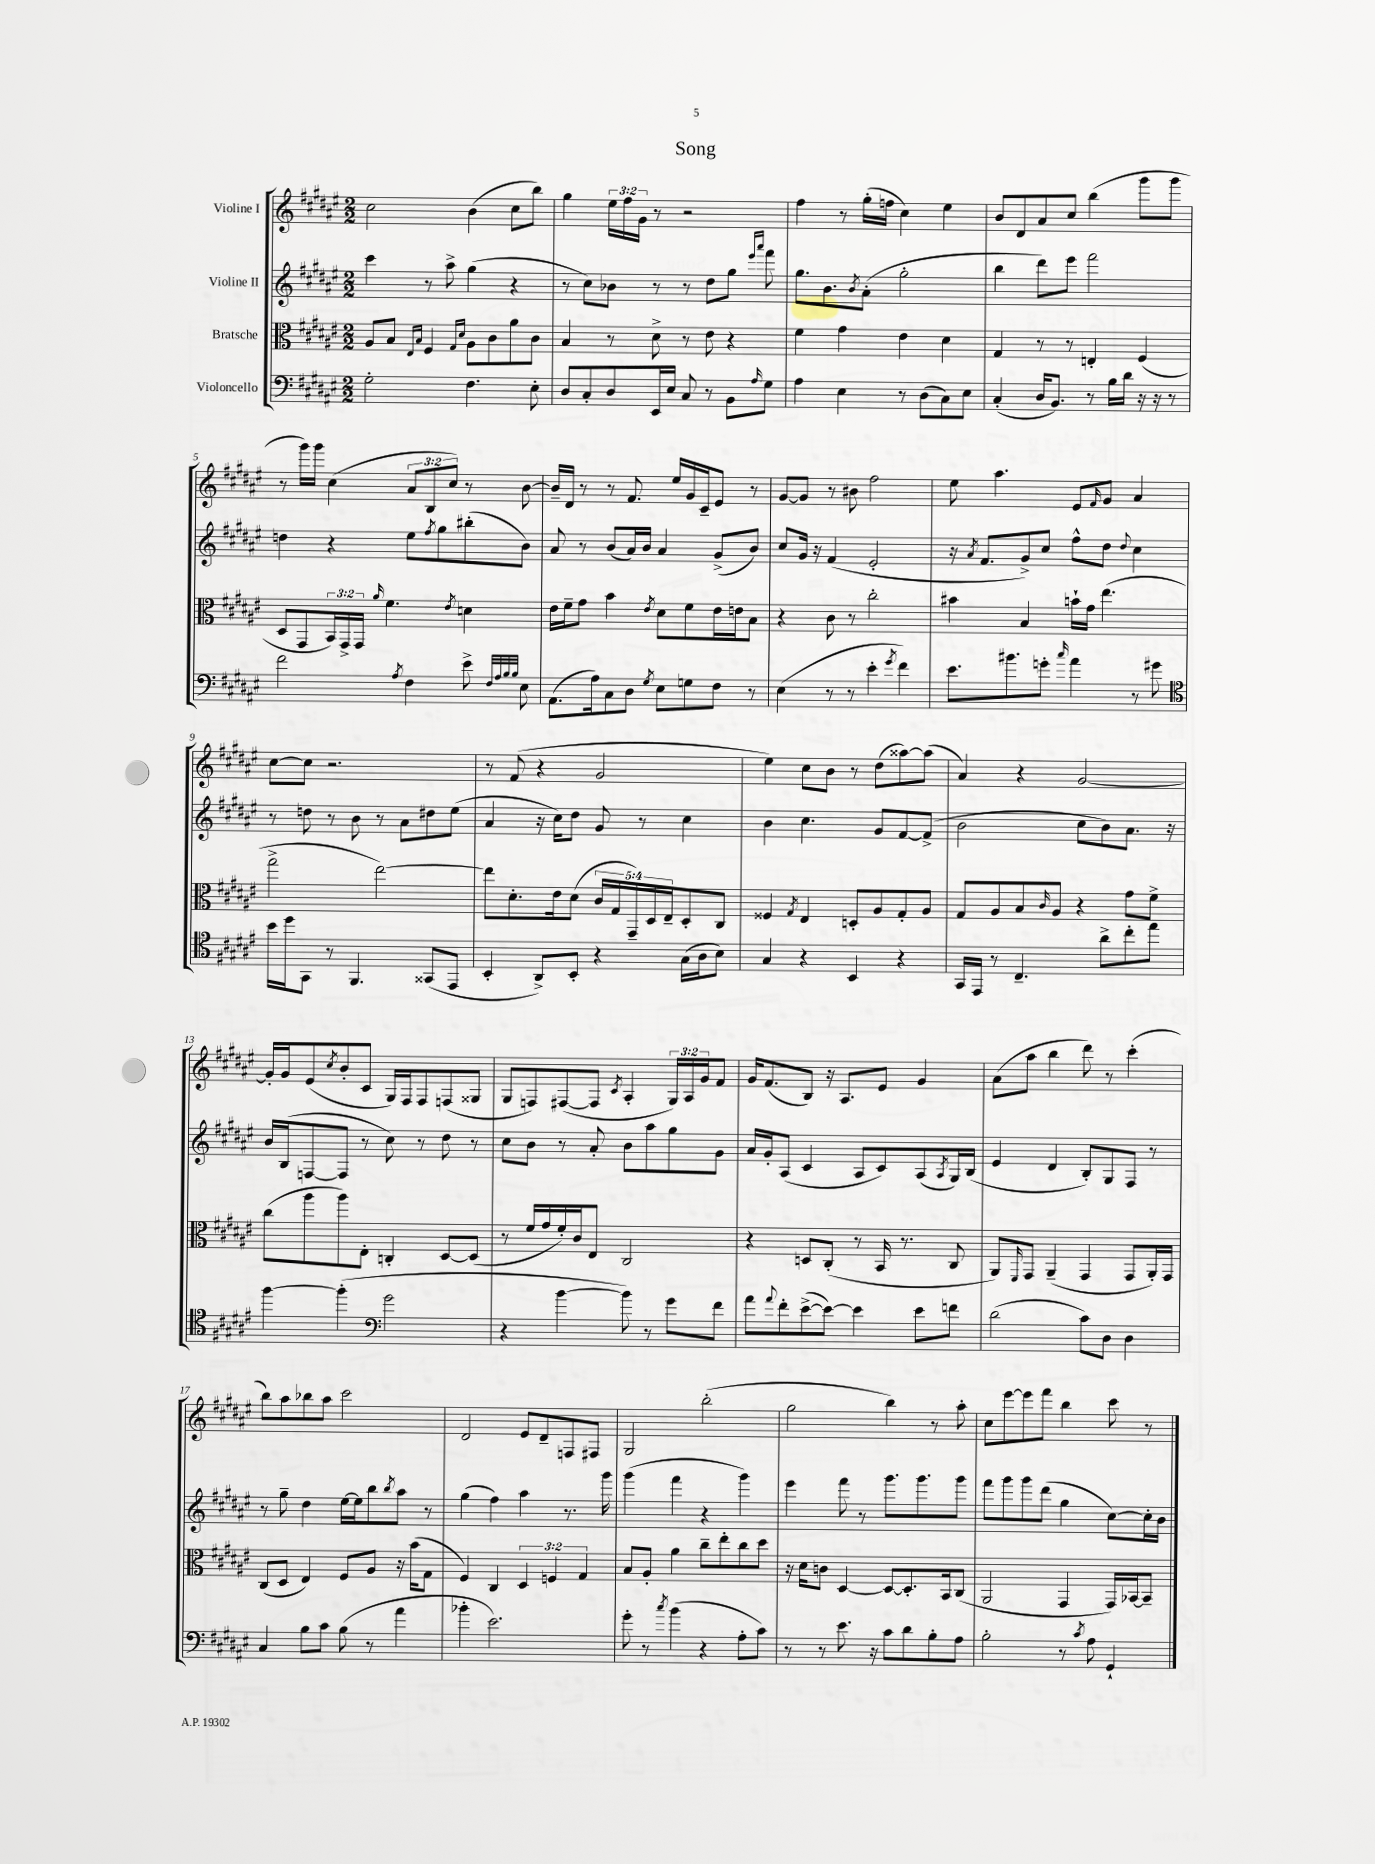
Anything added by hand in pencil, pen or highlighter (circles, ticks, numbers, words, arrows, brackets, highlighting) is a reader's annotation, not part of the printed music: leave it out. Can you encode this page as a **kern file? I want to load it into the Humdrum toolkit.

**kern	**kern	**kern	**kern
*staff4	*staff3	*staff2	*staff1
*clefF4	*clefC3	*clefG2	*clefG2
*k[f#c#g#d#a#e#]	*k[f#c#g#d#a#e#]	*k[f#c#g#d#a#e#]	*k[f#c#g#d#a#e#]
*M2/2	*M2/2	*M2/2	*M2/2
2G#'\	8A#/L	4ccc#\	2cc#\
.	8B/J	.	.
.	16qqE#/LL	.	.
.	16qqB/JJ	.	.
.	4F#/	8r	.
.	.	8aa#^\	.
.	16qqG#/LL	.	.
.	16qqd#/JJ	.	.
4.F#\	8A#\L	(4gg#\	(4b\
.	8c#\	.	.
.	8a#\	4r	8cc#\L
8E#'\	8c#\J	.	8bb\J)
=	=	=	=
8D#/L	4B/	8r	4gg#\
8C#'/	.	8cc#\L)	.
8D#/	8r	8b-\J	24ee#\LL
.	.	.	24ff#\
.	.	.	24g#\JJ
16EE#/L	8d#^\	8r	8r
16E#/JJ	.	.	.
8C#/	8r	8r	2r
8r	8e#\	8dd#\L	.
8BB\L	4r	8gg#\J	.
.	.	16qqeee#/LL	.
16qqA#/	.	16qqaaa#/JJ	.
8G#\J	.	8fff#\	.
=	=	=	=
4A#\	4f#\	8.gg#\L	4ff#\
.	.	8.b\	.
4E#\	4g#\	.	8r
.	.	8qb/	.
.	.	(8a#'\J	(16gg#'\LL
.	.	.	16ff\JJ
8r	4e#\	2gg#'\	4cc#\)
(8D#\L	.	.	.
8C#\)	4d#\	.	4ee#\
8E#\J	.	.	.
=	=	=	=
(4C#'/	4G#/	4bb\	8b/L
.	.	.	8d#/
16D#/LK	8r	8ddd#\L)	8a#/
8.BB/J)	.	.	.
.	8r	8eee#\J	8cc#/J
8r	4E'/	2fff#\	(4bb\
16B\LL	.	.	.
16d#\JJ	.	.	.
16r	(4F#/	.	8ggg#\L
16r	.	.	.
8r	.	.	8ggg#\J
=	=	=	=
2f#\	8D#/L	4dd\	8r
.	8GG#/	.	16ggg#\LL)
.	.	.	16ggg#\JJ
.	24BB/L)	4r	(4cc#\
.	24GG#^/	.	.
.	24GG#/JJ	.	.
.	16qqa#/	.	.
.	4.f#\	.	.
8qA#/	.	.	.
4F#\	.	8ee#\L	12a#/L
.	.	.	12B/
.	.	8qff#/	.
.	.	8gg#\	.
.	.	.	12cc#/J)
.	8qe#/	.	.
8e#^\	4d\	(8bb#'\	8r
32qqF#/LLL	.	.	.
32qqA#/	.	.	.
32qqB/	.	.	.
32qqB/JJJ	.	.	.
8E#\	.	8b\J)	[8b\
=	=	=	=
(8.AA#\L	16e#\LL	8a#/	16b~/]LL
.	16f#~\J	.	16d#/JJ
.	8g#\J	8r	8r
16A#\k)	.	.	.
8C#\	4b\	(8b/L	8r
8D#\J	.	16a#/L)	8.f#/
.	.	16b/JJ	.
8qG#/	8qe#/	.	.
8E#\L	8d#\L	4a#/	.
.	.	.	16ee#/LL
8G\	8f#\	.	16g#/
.	.	.	16c#~/J
8F#\J	16e#\L	(8g#^/L	8e#/J
.	16e\J	.	.
8r	8B\J	8b/J)	8r
=	=	=	=
(4E#\	4r	8cc#/L	[8g#/L
.	.	16g#/Jk	8g#/]J
.	.	16r	.
8r	8c#\	(4f#/	8r
8r	8r	.	8b#\
4e#'\	2cc#'\	2e#'/	2ff#\
8qg#/	.	.	.
4f#\)	.	.	.
=	=	=	=
8.e#\L	4b#\	16r	8ee#\
.	.	8qa#/	.
.	.	8.f#/L	.
.	.	.	4.aa#\
8.b#\	.	.	.
.	4B/	8g#^/)	.
8g'\J	.	8cc#/J	.
16qqcc#/	.	.	.
4a#\	16b`\LL	8ff#^^\L	8e#/L
.	16g#\JJ	.	.
.	.	.	16qqf#/
.	(4.ee#\	8dd#\J	8g#/J
.	.	8qqdd#/	.
8r	.	4cc#\	4a#/
8g#\	.	.	.
=	=	=	=
*clefC4	*	*	*
16b\LL	2gg#^\	8r	[8cc#\L
16dd#\J	.	.	.
8GG#\J	.	8dd\	8cc#\]J
8r	.	8r	2.r
4.FF#/	.	8b\	.
.	[2ee#\)	8r	.
.	.	8a#\L	.
(8GG##/L	.	8dd#\	.
8EE#/J	.	(8ee#\J	.
=	=	=	=
4BB'/	8ee#\]L	4a#/	8r
.	8.d#'\	.	(8f#/
8AA#^/L)	.	16r	4r
.	16e#\k	16cc#\LK)	.
8BB'/J	(8d#\J	8dd#\J	.
4r	20c#/LL	8g#/	2g#/
.	20G#/	.	.
.	20GG#~/)	.	.
.	.	8r	.
.	20D#/	.	.
.	20E#~/J	.	.
(16G#\LL	8D#'/	4cc#\	.
16A#\J	.	.	.
8B\J)	8C#/J	.	.
=	=	=	=
4G#/	4F##/	4b\	4ee#\)
.	8qG#/	.	.
4r	4E#/	4.cc#\	8cc#\L
.	.	.	8b\J
4BB/	8D'/L	.	8r
.	8A#/	8g#/L	(8dd#\L
4r	8G#'/	[8f#/	[8aa##\)
.	8A#/J	(8f#^/]J	(8aa##\]J
=	=	=	=
16GG#/LL	8G#/L	2b\	4a#/)
16EE#/JJ	.	.	.
8r	8A#/	.	.
4.C#~/	8B/	.	4r
.	16qqc#/	.	.
.	8A#/J	.	.
.	4r	8cc#\L	[2g#/
8a#^\L	.	8b\)	.
8cc#'\	8g#\L	8.a#\J	.
8ee#\J	8f#^\J	.	.
.	.	16r	.
=	=	=	=
[4ff#\	(8cc#\L	16b/LL	16g#'/]LL
.	.	(16B/J	16g#/J
.	8aa#\	[8F/	(8e#/
.	.	.	8qcc#/
(4ff#'\]	8aa#\)	8F/]J	8b'/
.	8E#'\J	8r	8c#/J
*clefF4	*	*	*
2g#\	4C'/	8cc#\)	16G#/LL)
.	.	.	16F#/J
.	.	8r	8F#/
.	[8D#/L	8dd#\	(8F/
.	(8D#/]J	8r	8G##/J
=	=	=	=
4r	8r	8cc#\L	8G#/L
.	16f#/LL	8b\J	8F/)
.	16g#/	.	.
[4b\	16f#'/)	8r	([8F#/
.	16c#/J	.	.
.	8E#/J	8a#'/	8F#/]J
.	.	.	8qc#/
8b\])	2C#/	8b\L	4A#'/
8r	.	8aa#\	.
8g#\L	.	8gg#\	24G#/LL)
.	.	.	24A#/
.	.	.	24g#/J
8f#\J	.	8g#\J	8f#/J
=	=	=	=
8a#\L	4r	16a#/LL	16g#/LK
.	.	16g#'/J	(8.f#/
8qqa#/	.	.	.
8f#'\	.	(8A#/J	.
([8e#^\	8D/L	4c#/	8B/J)
8e#\_J)	(8C#'/J	.	16r
.	.	.	8.A#/L
4e#\]	8r	8A#/L	.
.	16BB/	8c#/)	8e#/J
.	8.r	.	.
8e#\L	.	(8A#/	4g#/
.	.	8qA#/	.
8f\J	8C#/	16G#/L)	.
.	.	(16B/JJ	.
=	=	=	=
(2d#\	8AA#/L)	4e#/	(8a#\L
.	16qqFF#/	.	.
.	8GG#/J	.	8aa#\J
.	(4AA#~/	4d#/	4bb\
8c#\L)	4GG#/	8B'/L)	8ddd#\)
8D#\J	.	8G#/	8r
4D#\	8GG#/L	8F#/J	(4ccc#'\
.	16AA#'/L)	8r	.
.	16GG#/JJ	.	.
=	=	=	=
4C#/	(8C#/L	8r	8bb\L)
.	8D#/J	8gg#~\	8aa#\
8B\L	4E#/)	4dd#\	8bb-\
8c#\J	.	.	8aa#\J
(8B\	8F#/L	[16ee#\LL	2ccc#\
.	.	16ee#\]J	.
8r	8A#/J	8bb\	.
.	.	8qbb/	.
4a#\	16r	8aa#\J	.
.	(16b\LK	.	.
.	8G#\J	8r	.
=	=	=	=
4b-'\	4F#/)	(4gg#\	2d#/
2.e#\)	4C#/	4ff#\)	.
.	6D#/	4aa#\	8e#/L
.	.	.	8d#~/
.	6F/	.	.
.	.	8.r	8F/
.	6G#/	.	.
.	.	.	8F#/J
.	.	16ggg#\	.
=	=	=	=
8g#'\	8B/L	(4ggg#\	2G#/
8r	8A#'/J	.	.
8qcc#/	.	.	.
(4b\	4a#\	4fff#\	.
4r	8cc#~\L	4r	(2bb'\
.	8ee#'\	.	.
8A#'\L	8cc#\	4ggg#\)	.
8c#\J)	8dd#\J	.	.
=	=	=	=
8r	16r	4eee#\	2gg#\
.	16d#\LK	.	.
8r	8c\J	.	.
8.e#\	[4D#/	8fff#\	.
.	.	8r	.
16r	.	.	.
8c#\L	8D#/_L	8.ggg#\L	4bb\)
8d#\	8.D#'/]	.	.
.	.	8.ggg#\	.
8B'\	.	.	8r
.	16BB/k	.	.
8A#\J	(8C#/J	8ggg#\J	8aa#'\
=	=	=	=
2B'\	2AA#/	8fff#\L	8cc#\L
.	.	8ggg#\	[8eee#\
.	.	8ggg#\	8eee#\]
.	.	(8ddd#\J	8fff#\J
8r	4GG#/	4gg#\	4bb\
8qc#/	.	.	.
8A#\	.	.	.
4GG#`/	16GG#/LL)	[8cc#\L)	8ccc#\
.	[16BB-/J	.	.
.	8BB-~/]J	16cc#'\]L	8r
.	.	16b\JJ	.
==	==	==	==
*-	*-	*-	*-
